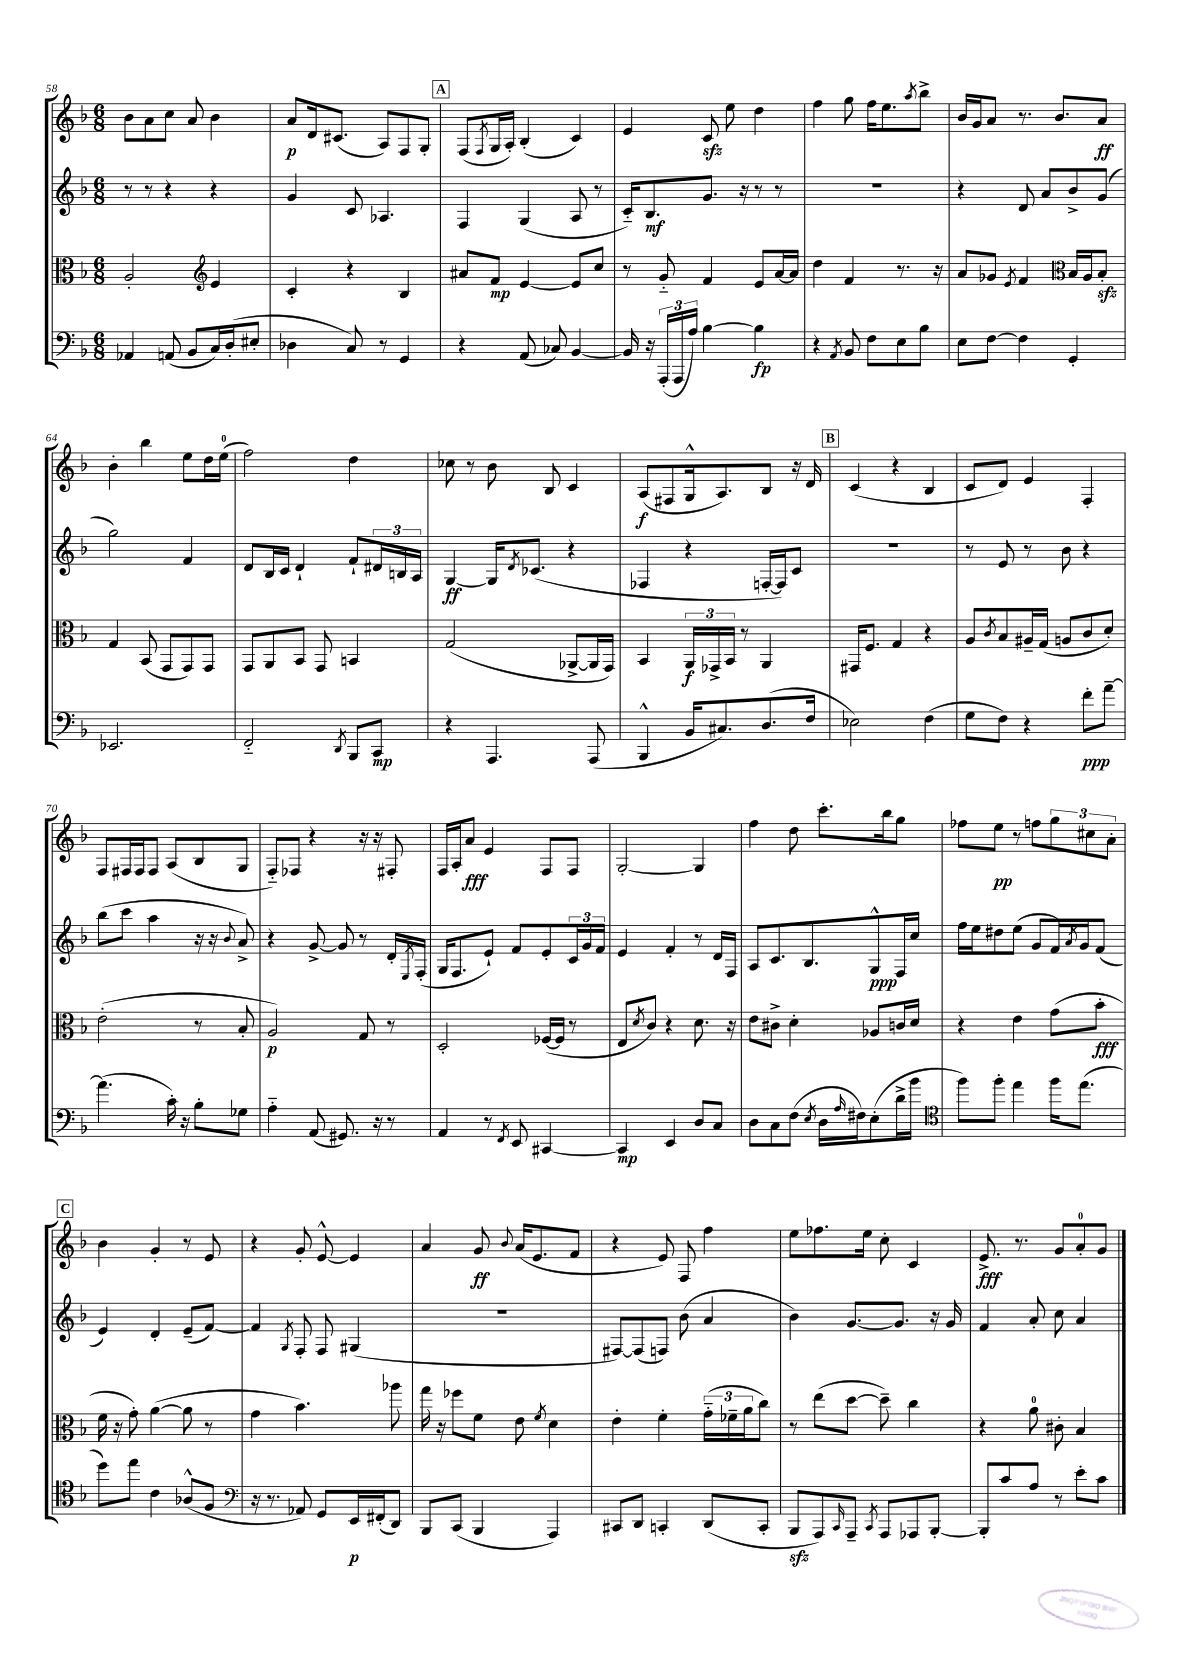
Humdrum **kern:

**kern	**dynam	**kern	**dynam	**kern	**dynam	**kern	**dynam
*part4	*part4	*part3	*part3	*part2	*part2	*part1	*part1
*staff4	*staff4	*staff3	*staff3	*staff2	*staff2	*staff1	*staff1
*clefF4	*	*clefC3	*	*clefG2	*	*clefG2	*
*k[b-]	*	*k[b-]	*	*k[b-]	*	*k[b-]	*
*M6/8	*	*M6/8	*	*M6/8	*	*M6/8	*
=58	=58	=58	=58	=58	=58	=58	=58
4AA-X/	.	2A'/	.	8r	.	8b-\L	.
.	.	.	.	8r	.	8a\	.
(8AAn/	.	.	.	4r	.	8cc\J	.
8BB-/L	.	.	.	.	.	8a/	.
*	*	*clefG2	*	*	*	*	*
16C/L)	.	4e/	.	4r	.	4b-\	.
(16D'/J	.	.	.	.	.	.	.
8E#X'/J	.	.	.	.	.	.	.
=59	=59	=59	=59	=59	=59	=59	=59
4D-X\	.	4c'/	.	4g/	.	8a/L	p
.	.	.	.	.	.	16d/k	.
.	.	.	.	.	.	(8.c#X/J	.
8C/)	.	4r	.	8c/	.	.	.
8r	.	.	.	4.A-X/	.	8A/L)	.
4GG/	.	4B-/	.	.	.	8F/	.
.	.	.	.	.	.	8G'/J	.
!!LO:REH:place=s1:t=A
=60	=60	=60	=60	=60	=60	=60	=60
4r	.	8a#X/L	.	4F/	.	(8F/L	.
.	.	.	.	.	.	8qF/	.
.	.	8f/J	mp	.	.	16G/L	.
.	.	.	.	.	.	16A'/JJ)	.
(8AA/	.	[4e/	.	(4G/	.	(4B-'/	.
8C-X/)	.	.	.	.	.	.	.
[4BB-/	.	8e/L]	.	8A/	.	4c/)	.
.	.	8cc/J	.	8r	.	.	.
=61	=61	=61	=61	=61	=61	=61	=61
16BB-/]	.	8r	.	16c/KL)	.	4e/	.
16r	.	.	.	8.B-/	mf	.	.
(24AAA'/LL	.	8g/	.	.	.	.	.
24AAA/	.	.	.	.	.	.	.
24A/JJ)	.	.	.	.	.	.	.
[4B-\	.	4f/	.	8.g/J	.	8czz/	.
.	.	.	.	.	.	8ee\	.
.	.	.	.	16r	.	.	.
4B-\]	fp	8e/L	.	8r	.	4dd\	.
.	.	[16a/L	.	8r	.	.	.
.	.	16a/JJ]	.	.	.	.	.
=62	=62	=62	=62	=62	=62	=62	=62
4r	.	4dd\	.	2.r	.	4ff\	.
8qAA/	.	.	.	.	.	.	.
8BB-/	.	4f/	.	.	.	8gg\	.
8F\L	.	.	.	.	.	16ff\KL	.
.	.	.	.	.	.	8.ee\	.
8E\	.	8.r	.	.	.	.	.
.	.	.	.	.	.	8qaa/	.
8B-\J	.	.	.	.	.	8bb-^\J	.
.	.	16r	.	.	.	.	.
=63	=63	=63	=63	=63	=63	=63	=63
8E\L	.	8a/L	.	4r	.	16b-/LL	.
.	.	.	.	.	.	16g/J	.
[8F\J	.	8g-X/J	.	.	.	8a/J	.
.	.	8qe/	.	.	.	.	.
4F\]	.	4f/	.	8d/	.	8.r	.
.	.	.	.	8a/L	.	.	.
.	.	.	.	.	.	8.b-/L	.
*	*	*clefC3	*	*	*	*	*
4GG'/	.	16B-/LL	.	8b-^/	.	.	.
.	.	16A/J	.	.	.	.	.
.	.	8B-zz'/J	.	(8g/J	.	8a/J	ff
!!LO:LB:g=z
=64	=64	=64	=64	=64	=64	=64	=64
2.EE-X/	.	4G/	.	2gg\)	.	4b-'\	.
.	.	(8BB-/	.	.	.	4bb-\	.
.	.	8GG/L	.	.	.	.	.
.	.	8GG/)	.	4f/	.	8ee\L	.
.	.	8GG/J	.	.	.	16dd\L	.
.	.	.	.	.	.	(16ee\JJ	.
=65	=65	=65	=65	=65	=65	=65	=65
2FF/	.	8GG/L	.	8d/L	.	2ff\)	.
.	.	8AA/	.	16B-/L	.	.	.
.	.	.	.	16c/JJ	.	.	.
.	.	8BB-/J	.	4d`/	.	.	.
.	.	8GG/	.	.	.	.	.
8qDD/	.	.	.	.	.	.	.
8BBB-/L	.	4BBn/	.	8f`/L	.	4dd\	.
8CC/J	mp	.	.	24d#X/L	.	.	.
.	.	.	.	24Bn/	.	.	.
.	.	.	.	24A/JJ	.	.	.
=66	=66	=66	=66	=66	=66	=66	=66
4r	.	(2G/	.	[4G/	ff	8cc-X\	.
.	.	.	.	.	.	8r	.
4.AAA/	.	.	.	16G/KL]	.	8b-\	.
.	.	.	.	8qd/	.	.	.
.	.	.	.	(8.c-X/J	.	.	.
.	.	.	.	.	.	8B-/	.
.	.	[8AA-X^/L	.	4r	.	4c/	.
(8AAA/	.	16AA-/L]	.	.	.	.	.
.	.	16GG/JJ)	.	.	.	.	.
=67	=67	=67	=67	=67	=67	=67	=67
4BBB-^^/	.	4BB-/	.	4F-X/	.	(8A/L	f
.	.	.	.	.	.	8F#X/	.
16BB-/KL	.	24AA/LL	f	4r	.	16G^^/k	.
.	.	24GG-X^/	.	.	.	.	.
8.C#X/)	.	.	.	.	.	8.A/)	.
.	.	24BB-/JJ	.	.	.	.	.
.	.	8r	.	.	.	.	.
(8.D/	.	4AA/	.	[16Fn'/LL	.	8B-/J	.
.	.	.	.	16F/J])	.	.	.
.	.	.	.	8c/J	.	16r	.
16F/Jk	.	.	.	.	.	16d/	.
!!LO:REH:place=s1:t=B
=68	=68	=68	=68	=68	=68	=68	=68
2E-X\)	.	16GG#X/KL	.	2.r	.	(4c/	.
.	.	8.F/J	.	.	.	.	.
.	.	4G/	.	.	.	4r	.
(4F\	.	4r	.	.	.	4B-/	.
=69	=69	=69	=69	=69	=69	=69	=69
8G\L	.	8A/L	.	8r	.	8c/L	.
.	.	8qc/	.	.	.	.	.
8F\J)	.	8B-/	.	8e/	.	8d/J)	.
4r	.	16A#X~/L	.	8r	.	4e/	.
.	.	(16G/JJ	.	.	.	.	.
.	.	8An/L	.	8b-\	.	.	.
8f'\L	ppp	8c/	.	4r	.	4F'/	.
[8a~\J	.	8d'/J)	.	.	.	.	.
!!LO:LB:g=z
=70	=70	=70	=70	=70	=70	=70	=70
(4.a\]	.	(2e'\	.	(8bb-\L	.	8F/L	.
.	.	.	.	8ccc\J	.	16F#X/L	.
.	.	.	.	.	.	16F#/J	.
.	.	.	.	4aa\	.	8F#/J	.
16c'\)	.	.	.	.	.	(8A/L	.
16r	.	.	.	.	.	.	.
8B-'\L	.	8r	.	16r	.	8B-/	.
.	.	.	.	16r	.	.	.
.	.	.	.	8qqb-/	.	.	.
8G-X\J	.	8B-'/	.	8a^/)	.	8G/J	.
=71	=71	=71	=71	=71	=71	=71	=71
4A\	.	2A/)	p	4r	.	8F/L)	.
.	.	.	.	.	.	8F-X/J	.
(8AA/	.	.	.	[8g^/	.	4r	.
8.GG#X/)	.	.	.	8g/]	.	.	.
.	.	8G/	.	8r	.	16r	.
16r	.	.	.	.	.	16r	.
8r	.	8r	.	16d'/LL	.	8F#X'/	.
.	.	.	.	8qE/	.	.	.
.	.	.	.	(16F'/JJ	.	.	.
=72	=72	=72	=72	=72	=72	=72	=72
4AA/	.	2D'/	.	16G/KL	.	16F/LL	.
.	.	.	.	8.F/	.	16A'/J	.
.	.	.	.	.	.	8a/J	fff
8r	.	.	.	8e`/J)	.	4e/	.
8qFF/	.	.	.	.	.	.	.
8EE/	.	.	.	8f/L	.	.	.
[4CC#X/	.	([16F-X/LL	.	8e'/	.	8F/L	.
.	.	16F-/JJ]	.	.	.	.	.
.	.	8r	.	24c/L	.	8F/J	.
.	.	.	.	24g/	.	.	.
.	.	.	.	24f/JJ	.	.	.
=73	=73	=73	=73	=73	=73	=73	=73
4CC#/]	mp	8E/L	.	4e/	.	[2G'/	.
.	.	8qd/	.	.	.	.	.
.	.	8c/J)	.	.	.	.	.
4EE/	.	4r	.	4f'/	.	.	.
8D/L	.	8.d\	.	8r	.	4G/]	.
8C/J	.	.	.	16d/LL	.	.	.
.	.	16r	.	16F/JJ	.	.	.
=74	=74	=74	=74	=74	=74	=74	=74
8D\L	.	8e\L	.	8A/L	.	4ff\	.
8C\	.	8c#X^\J	.	8.c/	.	.	.
(8F\J	.	4d'\	.	.	.	8dd\	.
.	.	.	.	8.B-/	.	.	.
8qE/	.	.	.	.	.	.	.
16D\LL	.	.	.	.	.	8.ccc'\L	.
16qqA/	.	.	.	.	.	.	.
16F#X\J)	.	.	.	.	.	.	.
(8E'\	.	8A-X/L	.	8G^^/	ppp	.	.
.	.	.	.	.	.	16bb-\k	.
16d^\L	.	16cn/L	.	16F/L	.	8gg\J	.
16b-\JJ	.	16d/JJ	.	16cc/JJ	.	.	.
=75	=75	=75	=75	=75	=75	=75	=75
*clefC4	*	*	*	*	*	*	*
8ff\L)	.	4r	.	16ff\LL	.	8ff-X\L	.
.	.	.	.	16ee\J	.	.	.
8ff'\J	.	.	.	8dd#X\	.	8ee\J	pp
4ee\	.	4e\	.	(8ee\J	.	8r	.
.	.	.	.	8g/L	.	8ffn\L	.
16ff\KL	.	(8g\L	.	16f/L)	.	12gg\	.
.	.	.	.	8qa/	.	.	.
(8.ee\J	.	.	.	16g/J	.	.	.
.	.	.	.	.	.	12cc#X\	.
.	.	8b-'\J	fff	(8f/J	.	.	.
.	.	.	.	.	.	12a'\J	.
!!LO:LB:g=z
!!LO:REH:place=s1:t=C
=76	=76	=76	=76	=76	=76	=76	=76
8dd\L)	.	16f\	.	4e/)	.	4b-\	.
.	.	16r	.	.	.	.	.
8ee\J	.	8g'\)	.	.	.	.	.
4c\	.	([4a\	.	4d'/	.	4g'/	.
(8A-X^^/L	.	8a\]	.	(8e~/L	.	8r	.
8F/J	.	8r	.	[8f/J)	.	8e/	.
=77	=77	=77	=77	=77	=77	=77	=77
*clefF4	*	*	*	*	*	*	*
16r	.	4g\	.	4f/]	.	4r	.
8.r	.	.	.	.	.	.	.
.	.	.	.	8qG/	.	.	.
8AA-X/)	.	4.b-\)	.	8F'/	.	8g'/	.
8GG/L	.	.	.	8F/	.	[8e^^/	.
16EE/L	p	.	.	(4G#X/	.	4e/]	.
(16FF#X'/J	.	.	.	.	.	.	.
8DD/J)	.	8aa-X\	.	.	.	.	.
=78	=78	=78	=78	=78	=78	=78	=78
8BBB-/L	.	16gg\	.	2.r	.	4a/	.
.	.	16r	.	.	.	.	.
(8CC/J	.	8ff-X\L	.	.	.	.	.
4BBB-/	.	8f\J	.	.	.	8g/	ff
.	.	.	.	.	.	8qqb-/	.
.	.	8e\	.	.	.	(16a/KL	.
.	.	.	.	.	.	8.e/	.
.	.	8qf/	.	.	.	.	.
4AAA/)	.	4d\	.	.	.	.	.
.	.	.	.	.	.	8f/J	.
=79	=79	=79	=79	=79	=79	=79	=79
8CC#X/L	.	4e'\	.	[8F#X/L)	.	4r	.
8DD/J	.	.	.	(8F#/]	.	.	.
4CCn'/	.	4f'\	.	8Fn/J)	.	8e/)	.
.	.	.	.	(8b-\	.	8F/	.
(8DD/L	.	(24g\LL	.	4a/	.	4ff\	.
.	.	24f-X~\	.	.	.	.	.
.	.	24a\J	.	.	.	.	.
8CC'/J	.	8cc\J)	.	.	.	.	.
=80	=80	=80	=80	=80	=80	=80	=80
8BBB-zz/L	.	8r	.	4b-\)	.	8ee\L	.
8AAA/)	.	(8ee\L	.	.	.	8.ff-X\	.
16qqCC/	.	.	.	.	.	.	.
8AAA~/J	.	[8dd\J	.	[8.g/L	.	.	.
.	.	.	.	.	.	16ee\Jk	.
8qCC/	.	.	.	.	.	.	.
8AAA/L	.	8dd~\])	.	.	.	8cc'\	.
.	.	.	.	8.g/J]	.	.	.
8AAA-X/	.	4cc\	.	.	.	4c/	.
[8BBB-'/J	.	.	.	16r	.	.	.
.	.	.	.	16g/	.	.	.
=81	=81	=81	=81	=81	=81	=81	=81
8BBB-'/L]	.	4r	.	4f/	.	8.e^/	fff
8c/	.	.	.	.	.	.	.
.	.	.	.	.	.	8.r	.
8A/J	.	8a\	.	8a'/	.	.	.
8r	.	8c#X'\	.	8cc\	.	8g/L	.
8e'\L	.	4B-/	.	4a/	.	8a'/	.
8c\J	.	.	.	.	.	8g/J	.
==	==	==	==	==	==	==	==
*-	*-	*-	*-	*-	*-	*-	*-
